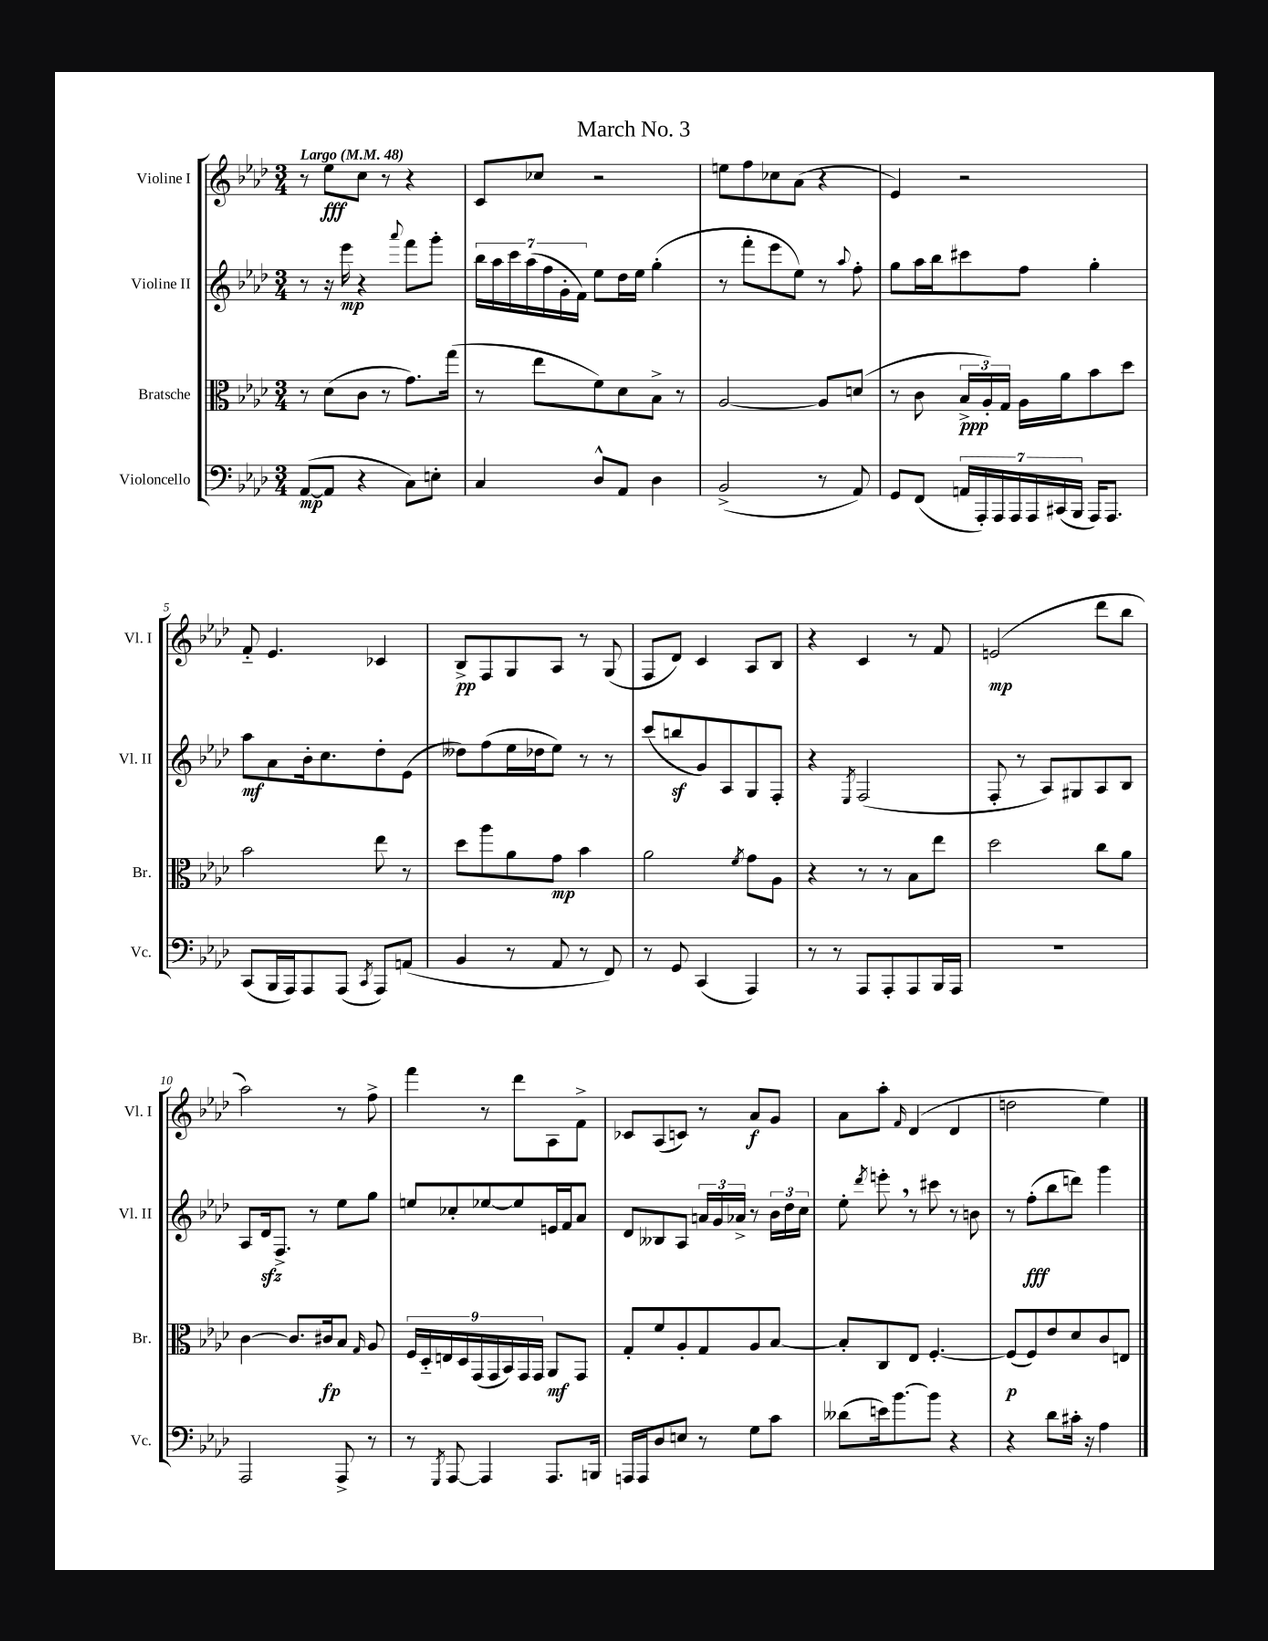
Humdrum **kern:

**kern	**dynam	**kern	**dynam	**kern	**dynam	**kern	**dynam
*part4	*part4	*part3	*part3	*part2	*part2	*part1	*part1
*staff4	*staff4	*staff3	*staff3	*staff2	*staff2	*staff1	*staff1
*I"Violoncello	*	*I"Bratsche	*	*I"Violine II	*	*I"Violine I	*
*I'Vc.	*	*I'Br.	*	*I'Vl. II	*	*I'Vl. I	*
*clefF4	*	*clefC3	*	*clefG2	*	*clefG2	*
*k[b-e-a-d-]	*	*k[b-e-a-d-]	*	*k[b-e-a-d-]	*	*k[b-e-a-d-]	*
*M3/4	*	*M3/4	*	*M3/4	*	*M3/4	*
*MM48	*	*MM48	*	*MM48	*	*MM48	*
=1	=1	=1	=1	=1	=1	=1	=1
!	!	!	!	!	!	!LO:TX:a:B:t=Largo	!
([8AA-/L	mp	8r	.	8r	.	8r	.
8AA-/J]	.	(8d-\L	.	16r	.	8ee-\L	fff
.	.	.	.	16eee-\	mp	.	.
4r	.	8c\J	.	4r	.	8cc\J	.
.	.	8r	.	.	.	8r	.
.	.	.	.	8qqaaa-/	.	.	.
8C\L)	.	8.g\L)	.	8fff\L	.	4r	.
8En'\J	.	.	.	8ggg'\J	.	.	.
.	.	(16gg\Jk	.	.	.	.	.
=2	=2	=2	=2	=2	=2	=2	=2
4C/	.	8r	.	28bb-\LL	.	8c/L	.
.	.	.	.	28aa-\	.	.	.
.	.	.	.	28ccc\	.	.	.
.	.	.	.	(28aa-\	.	.	.
.	.	8ee-\L	.	.	.	8cc-X/J	.
.	.	.	.	28ff\	.	.	.
.	.	.	.	28g'\	.	.	.
.	.	.	.	28f\JJ)	.	.	.
8D-^^/L	.	8f\)	.	8ee-\L	.	2r	.
8AA-/J	.	8d-\	.	16dd-\L	.	.	.
.	.	.	.	16ee-\JJ	.	.	.
4D-\	.	8B-^\J	.	(4gg'\	.	.	.
.	.	8r	.	.	.	.	.
=3	=3	=3	=3	=3	=3	=3	=3
(2BB-^/	.	[2A-/	.	8r	.	8een\L	.
.	.	.	.	8fff'\L	.	8ff\	.
.	.	.	.	8eee-\	.	8cc-X\	.
.	.	.	.	8ee-\J)	.	(8a-\J	.
8r	.	8A-/L]	.	8r	.	4r	.
.	.	.	.	8qqaa-/	.	.	.
8AA-/)	.	(8dn/J	.	8ff'\	.	.	.
=4	=4	=4	=4	=4	=4	=4	=4
8GG/L	.	8r	.	8gg\L	.	4e-/)	.
(8FF/J	.	8c\	.	16aa-\L	.	.	.
.	.	.	.	16bb-\J	.	.	.
28AAn/LL	.	24B-^/LL	ppp	8ccc#X\	.	2r	.
28AAA-'/)	.	.	.	.	.	.	.
.	.	24A-'/)	.	.	.	.	.
28AAA-/	.	.	.	.	.	.	.
.	.	24G/JJ	.	.	.	.	.
28AAA-/	.	.	.	.	.	.	.
.	.	16A-\LL	.	8ff\J	.	.	.
28AAA-/	.	.	.	.	.	.	.
(28CC#X/	.	.	.	.	.	.	.
.	.	16a-\J	.	.	.	.	.
28BBB-/JJ	.	.	.	.	.	.	.
16AAA-/KL)	.	8b-\	.	4gg'\	.	.	.
8.AAA-/J	.	.	.	.	.	.	.
.	.	8dd-\J	.	.	.	.	.
!!LO:LB:g=z
=5	=5	=5	=5	=5	=5	=5	=5
(8CC/L	.	2b-\	.	8aa-\L	mf	8f/	.
16BBB-/L	.	.	.	8a-\	.	4.e-/	.
16AAA-/J)	.	.	.	.	.	.	.
8AAA-/	.	.	.	16b-'\k	.	.	.
.	.	.	.	8.cc\	.	.	.
(8AAA-/J	.	.	.	.	.	.	.
8qCC/	.	.	.	.	.	.	.
8AAA-/L)	.	8ee-\	.	8dd-'\	.	4c-X/	.
(8AAn/J	.	8r	.	(8e-\J	.	.	.
=6	=6	=6	=6	=6	=6	=6	=6
4BB-/	.	8dd-\L	.	8dd--X\L)	.	8B-^/L	pp
.	.	8aa-\	.	(8ff\	.	8F/	.
8r	.	8a-\	.	16ee-\L	.	8G/	.
.	.	.	.	16dd-X\J	.	.	.
8AA-/	.	8g\J	mp	8ee-\J)	.	8A-/J	.
8r	.	4b-\	.	8r	.	8r	.
8FF/)	.	.	.	8r	.	(8G/	.
=7	=7	=7	=7	=7	=7	=7	=7
8r	.	2a-\	.	(8ccc/L	.	8F/L	.
8GG/	.	.	.	8bbnz/	.	8d-/J)	.
(4CC/	.	.	.	8g/)	.	4c/	.
.	.	.	.	8A-/	.	.	.
.	.	8qf/	.	.	.	.	.
4AAA-/)	.	8g\L	.	8G/	.	8A-/L	.
.	.	8A-\J	.	8F'/J	.	8B-/J	.
=8	=8	=8	=8	=8	=8	=8	=8
8r	.	4r	.	4r	.	4r	.
8r	.	.	.	.	.	.	.
.	.	.	.	8qE-/	.	.	.
8AAA-/L	.	8r	.	(2F/	.	4c/	.
8AAA-'/	.	8r	.	.	.	.	.
8AAA-/	.	8B-\L	.	.	.	8r	.
16BBB-/L	.	8ee-\J	.	.	.	8f/	.
16AAA-/JJ	.	.	.	.	.	.	.
=9	=9	=9	=9	=9	=9	=9	=9
2.r	.	2dd-\	.	8F'/	.	(2en/	mp
.	.	.	.	8r	.	.	.
.	.	.	.	8A-/L)	.	.	.
.	.	.	.	8G#X/	.	.	.
.	.	8cc\L	.	8A-/	.	8ddd-\L	.
.	.	8a-\J	.	8B-/J	.	8bb-\J	.
!!LO:LB:g=z
=10	=10	=10	=10	=10	=10	=10	=10
2AAA-/	.	[4c\	.	8A-/L	.	2aa-\)	.
.	.	.	.	16d-zz/k	.	.	.
.	.	.	.	8.F^/J	.	.	.
.	.	8.c/L]	.	.	.	.	.
.	.	.	.	8r	.	.	.
.	.	16c#X/k	fp	.	.	.	.
8AAA-^/	.	8B-/J	.	8ee-\L	.	8r	.
.	.	16qqG/	.	.	.	.	.
8r	.	8A-/	.	8gg\J	.	8ff^\	.
=11	=11	=11	=11	=11	=11	=11	=11
8r	.	18F/LL	.	8een/L	.	4fff\	.
.	.	18D-/	.	.	.	.	.
.	.	18En/	.	.	.	.	.
8qGGG/	.	.	.	.	.	.	.
[8AAA-/	.	.	.	8cc-X'/	.	.	.
.	.	18D-/	.	.	.	.	.
.	.	(18GG/	.	.	.	.	.
4AAA-/]	.	.	.	[8ee-X/	.	8r	.
.	.	18GG/	.	.	.	.	.
.	.	18BB-/)	.	.	.	.	.
.	.	.	.	8ee-/]	.	8ddd-\L	.
.	.	18GG/	.	.	.	.	.
.	.	18GG/JJ	.	.	.	.	.
8.AAA-/L	.	8AA-/L	mf	16en/L	.	8A-\	.
.	.	.	.	16f/J	.	.	.
.	.	8GG/J	.	8a-/J	.	8f^\J	.
16BBBn/Jk	.	.	.	.	.	.	.
=12	=12	=12	=12	=12	=12	=12	=12
16AAAn/LL	.	8G'/L	.	8d-/L	.	8c-X/L	.
16AAA/J	.	.	.	.	.	.	.
8D-/	.	8f/	.	8B--X/	.	(8A-/	.
8En/J	.	8A-'/	.	8A-/J	.	8cn/J)	.
8r	.	8G/	.	24an/LL	.	8r	.
.	.	.	.	24g/	.	.	.
.	.	.	.	24a-X^/JJ	.	.	.
8G\L	.	8A-/	.	8r	.	8a-/L	f
8c\J	.	[8B-/J	.	24b-\LL	.	8g/J	.
.	.	.	.	24dd-\	.	.	.
.	.	.	.	24cc\JJ	.	.	.
=13	=13	=13	=13	=13	=13	=13	=13
(8d--X\L	.	8B-'/L]	.	8ee-'\	.	8a-\L	.
.	.	.	.	8qddd-/	.	.	.
16en\k)	.	8C/	.	8eeen',\	.	8aa-'\J	.
[8.b-\	.	.	.	.	.	.	.
.	.	.	.	.	.	16qqf/	.
.	.	8E-/J	.	8r	.	(4d-/	.
8b-\J]	.	[4.F'/	.	8ccc#X\	.	.	.
4r	.	.	.	8r	.	4d-/	.
.	.	.	.	8bn\	.	.	.
=14	=14	=14	=14	=14	=14	=14	=14
4r	.	(8F/L]	p	8r	.	2ddn\	.
.	.	8F/)	.	(8ff'\L	fff	.	.
8d-\L	.	8e-/	.	8bb-\	.	.	.
16c#X'\Jk	.	8d-/	.	8dddn\J)	.	.	.
16r	.	.	.	.	.	.	.
4A-\	.	8c/	.	4ggg\	.	4ee-\)	.
.	.	8En/J	.	.	.	.	.
==	==	==	==	==	==	==	==
*-	*-	*-	*-	*-	*-	*-	*-
